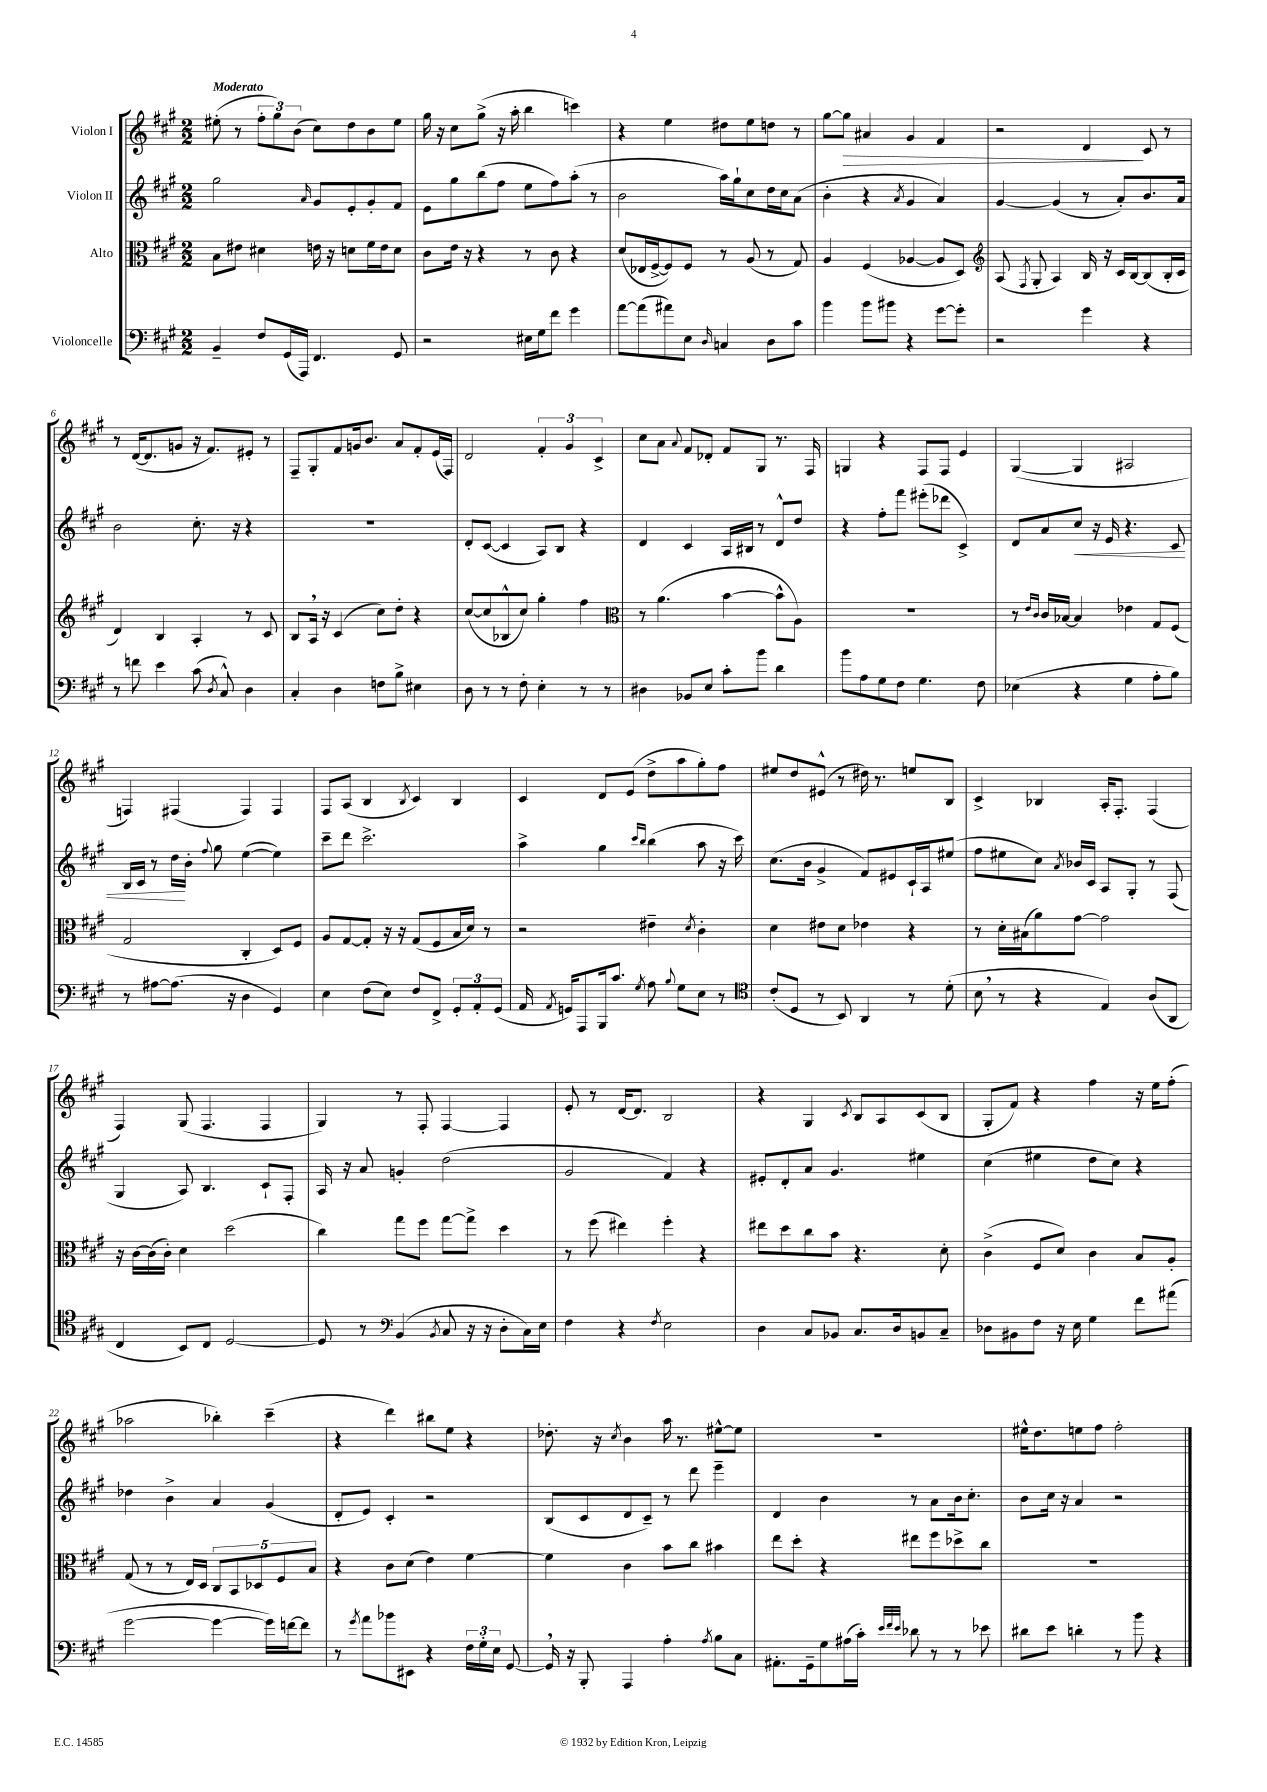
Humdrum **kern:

**kern	**kern	**kern	**kern
*staff4	*staff3	*staff2	*staff1
*clefF4	*clefC3	*clefG2	*clefG2
*k[f#c#g#]	*k[f#c#g#]	*k[f#c#g#]	*k[f#c#g#]
*M2/2	*M2/2	*M2/2	*M2/2
4BB~	8B	2gg#	(8ee#'
.	8e#	.	8r
8F#	4d#	.	12ff#'
.	.	.	12gg#)
(16GG#	.	.	.
.	.	.	(12b
16AAA)	.	.	.
.	.	16qqa	.
4.FF#	16e	8g#	8cc#)
.	16r	.	.
.	8d	8e'	8dd
.	16f#	8g#'	8b
.	16e	.	.
8GG#	8d	8f#	8ee#
=	=	=	=
2r	8c#	8e	16gg#
.	.	.	16r
.	16e	8gg#	8cc#
.	16r	.	.
.	4r	(8bb	(8gg#^
.	.	8ff#	16r
.	.	.	16aa'
16E#	8r	8ee	4bb
16G#	.	.	.
8f#	8c#	8ff#)	.
4g#	4r	(8aa'	4ccc)
.	.	8r	.
=	=	=	=
[8a	(8d	2b	4r
(8a]	16E-	.	.
.	[16F#^	.	.
8a#)	8F#])	.	4ee
8E	8F#	.	.
16qqD	.	.	.
4C	8r	16aa)	8dd#
.	.	16gg#`	.
.	(8A	8cc#	8ee
8D	8r	16dd	8dd
.	.	16cc#	.
8c#	8G#)	(8a	8r
=	=	=	=
4b	4A	4b'	[8gg#
.	.	.	8gg#]
8b	(4F#	4r	4a#
8b#	.	.	.
.	.	8qa	.
4r	[4A-	4g#	4g#
[8g#	8A-]	4a)	4f#
8g#']	8D)	.	.
=	=	=	=
*	*clefG2	*	*
2r	(8A	[4g#	2r
.	8qF#	.	.
.	8G#'	.	.
.	4A)	(4g#]	.
4g#	16B	8r	4d
.	16r	.	.
.	16c#	8a')	.
.	[16B	.	.
4r	(8B]	8.b	8c#
.	16B'	.	8r
.	16c#	16a	.
=	=	=	=
8r	4d)	2b	8r
8f	.	.	([16d
.	.	.	8.d]
4e	4B	.	.
.	.	.	8g
(8c#	4A'	8.cc#'	16r
.	.	.	8.f#)
8qD	.	.	.
8C#^^)	.	.	.
.	.	16r	.
4D	8r	4r	8e#'
.	8c#	.	8r
=	=	=	=
4C#'	8B	1r	8F#~
.	16A	.	8G#'
.	16r	.	.
4D	(4c#	.	8f#
.	.	.	16g
.	.	.	8.b
8F	8cc#)	.	.
8B^	8dd'	.	8a
4E#	4r	.	8f#'
.	.	.	(16e
.	.	.	16F#)
=	=	=	=
8D	([8cc#	8d'	2d
8r	8cc#]	([8c#	.
8r	8B-^^	4c#]	.
8F#'	8cc#)	.	.
4E'	4gg#'	8A)	6f#'
.	.	8B	.
.	.	.	6g#
8r	4ff#	4r	.
.	.	.	6c#^
8r	.	.	.
=	=	=	=
*	*clefC3	*	*
4D#	8r	4d	8cc#
.	(4.a	.	8a
.	.	.	8qqa
8BB-	.	4c#	8f#
8E	.	.	8d-'
8c#'	[4b	16A	8f#
.	.	16B#	.
8b	.	8r	8G#
4d	8b^^]	8d^^	8.r
.	8A)	8dd	.
.	.	.	16F#
=	=	=	=
8b	1r	4r	4G
8A	.	.	.
8G#	.	8ff#'	4r
8F#	.	8fff#	.
4.G#	.	(8eee#'	8F#
.	.	8ddd-	8F#
.	.	4c#^)	4e
8F#	.	.	.
=	=	=	=
(4E-	8r	8d	([4G#
.	16qqe	.	.
.	16qqc#	.	.
.	16c#	8a	.
.	[16B-	.	.
4r	4B-]	8cc#	4G#]
.	.	16r	.
.	.	16e	.
4G#	4e-	4.r	2A#
8A'	8G#	.	.
8B)	(8F#	8c#	.
=	=	=	=
8r	2G#	16B	4F)
.	.	16c#	.
[8A#	.	8r	.
(8.A#]	.	16dd	(4F#
.	.	16b'	.
.	.	8qqff#	.
.	.	8gg#	.
16r	.	.	.
4D	4C#'	([4ee	4F#)
4GG#)	8D)	4ee])	4F#
.	8F#	.	.
=	=	=	=
4E	8A	8ccc#~	8F#
.	[8G#	8ddd	(8A
(8F#	8G#']	2.ccc#^	4B
8E)	16r	.	.
.	16r	.	.
.	.	.	8qB
8F#	(8G#	.	4c#)
8FF#^	8F#	.	.
12GG#'	16B	.	4B
.	16d)	.	.
12AA'	.	.	.
.	8r	.	.
(12GG#	.	.	.
=	=	=	=
16AA	2r	4aa^	4c#
8qAA	.	.	.
16GG)	.	.	.
8AAA	.	.	.
16BBB	.	4gg#	8d
8.c#	.	.	.
.	.	.	(8e
.	.	16qqccc#	.
8qG#	.	16qqbb	.
8A	4e#~	(4bb	8dd^
8qqB	.	.	.
8G#	.	.	8aa
.	8qd	.	.
8E	4c#'	8aa	8gg#')
8r	.	16r	8ff#
.	.	16ccc#)	.
=	=	=	=
*clefC4	*	*	*
(8c#'	4d	(8.cc#	8ee#
8D	.	.	8dd
.	.	16b	.
8r	8e#	4g#^	(8e#^^
8BB)	8d	.	8r
4AA	4e-	8f#)	16dd#)
.	.	.	8.r
.	.	8e#	.
8r	4r	16c#`	8ee
.	.	16A	.
(8d'	.	(8ee#	8B
=	=	=	=
8B	8r	8ff#	4c#^
8r	16d'	8ee#	.
.	(16B#	.	.
4r	8a)	8cc#)	4B-
.	.	8qa	.
.	[8g#	16b-	.
.	.	16c#	.
4E)	2g#]	8A	16A'
.	.	.	8.F#'
.	.	8G#'	.
(8A	.	8r	(4F#
8AA	.	(8F#	.
=	=	=	=
4C#	16r	4G#	4F#)
.	[16c#	.	.
.	(16c#]	.	.
.	16c#')	.	.
8BB)	4d	8A)	(8G#
8C#	.	4.B	4.F#
[2D	(2dd	.	.
.	.	8c#`	4F#
.	.	8F#'	.
=	=	=	=
8D]	4cc#)	16A	4G#)
.	.	16r	.
8r	.	8a	.
*clefF4	*	*	*
(4BB	8gg#	4g'	8r
.	8ff#	.	8F#'
8qBB	.	.	.
8C#	[8gg#	(2dd	[4F#
16r	8gg#^]	.	.
16r	.	.	.
8D'	4dd	.	4F#]
16C#)	.	.	.
16E	.	.	.
=	=	=	=
4F#	8r	2g#	8e'
.	(8ff#	.	8r
4r	4ee#)	.	[16d
.	.	.	8.d]
8qF#	.	.	.
2E	4ff#'	4f#)	2B
.	4r	4r	.
=	=	=	=
4D	8ee#	8e#'	4r
.	8dd	8d'	.
8C#	8cc#	8a	4G#
8BB-	8b	4.g#	.
.	.	.	8qc#
8.C#	4.r	.	8B
.	.	.	8A
16D	.	.	.
8BB	.	4ee#	(8c#
8C#~	8d'	.	8B
=	=	=	=
8D-	(4c#^	(4cc#	8G#'
8BB#	.	.	8f#)
8F#	8F#	4ee#	4r
16r	8d)	.	.
16E	.	.	.
4G#	4c#	8dd	4ff#
.	.	8cc#)	.
8f#	8B	4r	16r
.	.	.	16ee
(8a#	8A'	.	(8ff#'
=	=	=	=
[2g#	(8G#	4dd-	2aa-
.	8r	.	.
.	8r	4b^	.
.	16E)	.	.
.	16D	.	.
4g#_	10C#	4a	4bb-')
.	10BB	.	.
.	10D-	.	.
16g#])	.	(4g#	(4ccc#~
.	10F#	.	.
[16f	.	.	.
8f]	.	.	.
.	10B	.	.
=	=	=	=
8r	4r	8d'	4r
8qg#	.	.	.
8a	.	8e)	.
8b-	8c#	4c#'	4ddd)
8EE#	(8d	.	.
4r	4e)	2r	8bb#
.	.	.	8ee
24F#	[4f#	.	4r
24G#'	.	.	.
24E	.	.	.
[8GG#	.	.	.
=	=	=	=
16GG#]	4f#]	(8B	8.dd-'
16r	.	.	.
8BBB'	.	8c#	.
.	.	.	16r
.	.	.	8qcc#
4AAA	4c#	8d	4b
.	.	8c#~)	.
4A'	8b	8r	16aa
.	.	.	8.r
.	8cc#	8ddd	.
8qA	.	.	.
8B	4b#	4eee~	[8ee#^^
8C#	.	.	8ee#]
=	=	=	=
8.AA#'	8ee	4d	1r
.	8dd'	.	.
16GG#~	.	.	.
8G#	4r	4b	.
(16A#	.	.	.
16c#')	.	.	.
32qqe	.	.	.
32qqf#	.	.	.
32qqe	.	.	.
8d-	8ee#	8r	.
8r	8ff#	8a	.
8r	8dd-^	16b	.
.	.	8.cc#'	.
8e-	8cc#	.	.
=	=	=	=
8d#	1r	8b	16ee#^^
.	.	.	8.dd
8e	.	16cc#	.
.	.	16r	.
4d'	.	4a	8ee
.	.	.	8ff#
8r	.	2r	2ff#'
8b	.	.	.
4r	.	.	.
==	==	==	==
*-	*-	*-	*-
